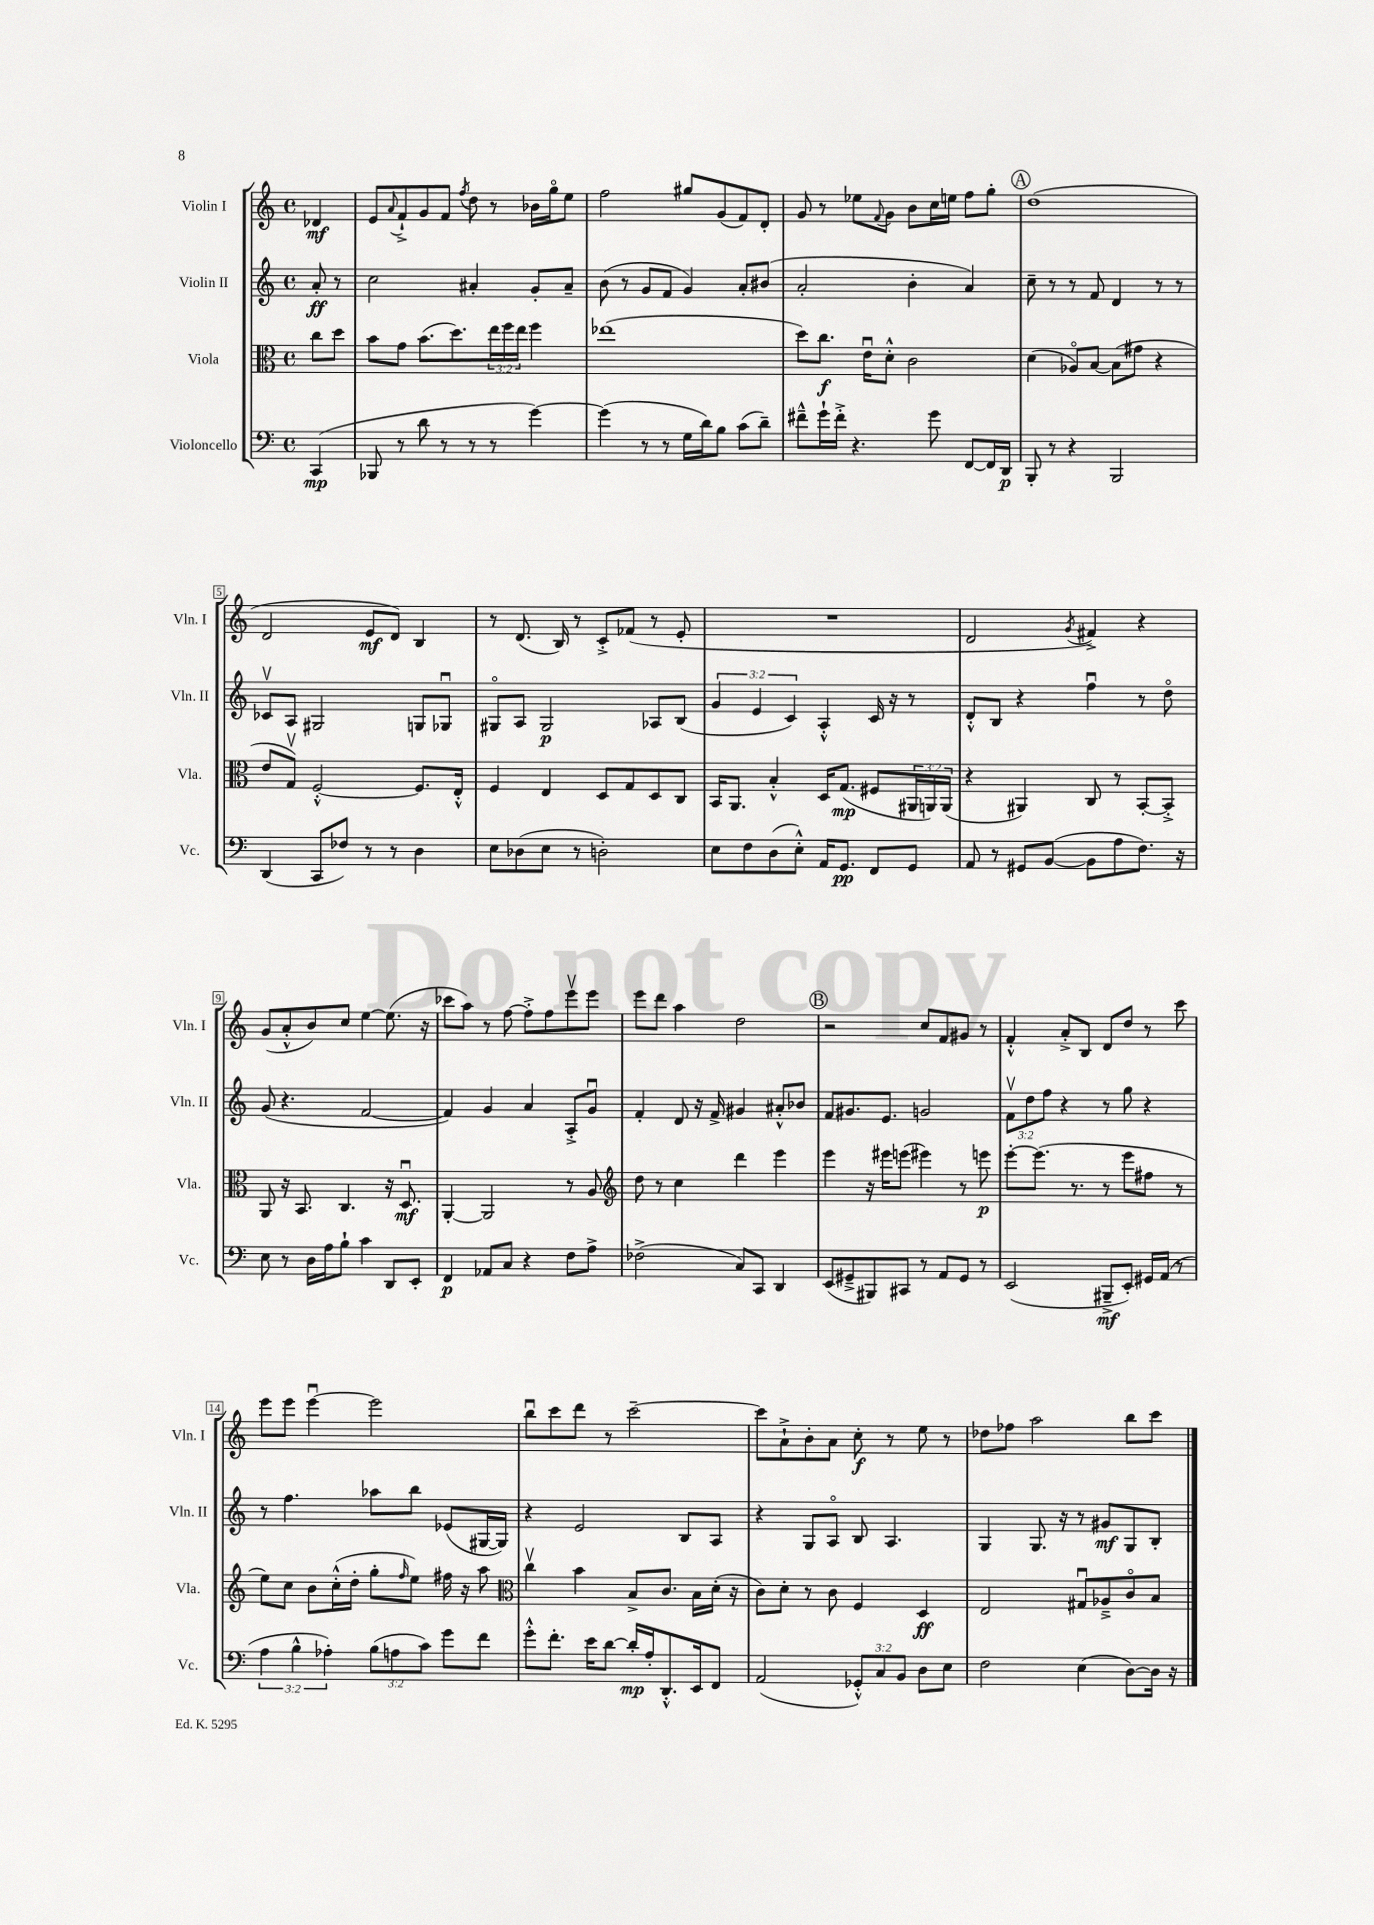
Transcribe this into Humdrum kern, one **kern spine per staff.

**kern	**dynam	**kern	**dynam	**kern	**dynam	**kern	**dynam
*part4	*part4	*part3	*part3	*part2	*part2	*part1	*part1
*staff4	*staff4	*staff3	*staff3	*staff2	*staff2	*staff1	*staff1
*I"Violoncello	*	*I"Viola	*	*I"Violin II	*	*I"Violin I	*
*I'Vc.	*	*I'Vla.	*	*I'Vln. II	*	*I'Vln. I	*
*clefF4	*	*clefC3	*	*clefG2	*	*clefG2	*
*k[]	*	*k[]	*	*k[]	*	*k[]	*
*M4/4	*	*M4/4	*	*M4/4	*	*M4/4	*
*met(c)	*	*met(c)	*	*met(c)	*	*met(c)	*
=	=	=	=	=	=	=	=
(4CC/	mp	8cc\L	.	8a'/	ff	4d-X/	mf
.	.	8dd\J	.	8r	.	.	.
=1	=1	=1	=1	=1	=1	=1	=1
8BBB-X/	.	8b\L	.	2cc\	.	8e/L	.
.	.	.	.	.	.	8qqa/	.
8r	.	8g\J	.	.	.	8f`^/	.
8d\	.	(8.b\L	.	.	.	8g/	.
8r	.	.	.	.	.	8f/J	.
.	.	8.dd\)	.	.	.	.	.
.	.	.	.	.	.	8qff/	.
8r	.	.	.	4a#X'/	.	8dd\	.
8r	.	24ee\L	.	.	.	8r	.
.	.	24ff\	.	.	.	.	.
.	.	24ee\JJ	.	.	.	.	.
[4g\)	.	4ff\	.	8g'/L	.	16b-X\LL	.
.	.	.	.	.	.	16gg\J	.
.	.	.	.	8a#~/J	.	8ee\J	.
=2	=2	=2	=2	=2	=2	=2	=2
(4g\]	.	(1ee-X	.	(8b\	.	2ff\	.
.	.	.	.	8r	.	.	.
8r	.	.	.	8g/L	.	.	.
8r	.	.	.	8f/J	.	.	.
16G\LL	.	.	.	4g/)	.	8gg#X/L	.
16d\J)	.	.	.	.	.	.	.
8B\J	.	.	.	.	.	(8g/	.
(8c\L	.	.	.	8a'/L	.	8f/)	.
8d~\J)	.	.	.	(8b#X/J	.	8d'/J	.
=3	=3	=3	=3	=3	=3	=3	=3
8f#X~^^\L	.	8dd\L)	.	2a'/	.	8g/	.
16g`\L	.	8.cc\J	f	.	.	8r	.
16f#'^\JJ	.	.	.	.	.	.	.
4.r	.	.	.	.	.	8ee-X\L	.
.	.	16eu\KL	.	.	.	.	.
.	.	.	.	.	.	8qqf/	.
.	.	8d'^^\J	.	.	.	8g\J	.
.	.	2c\	.	4b'\	.	8b\L	.
8g\	.	.	.	.	.	16cc\L	.
.	.	.	.	.	.	16een\JJ	.
[8FF/L	.	.	.	4a/)	.	8ff\L	.
16FF/L]	.	.	.	.	.	8gg'\J	.
16DD/JJ	p	.	.	.	.	.	.
!!LO:REH:place=s1:t=A
=4	=4	=4	=4	=4	=4	=4	=4
8BBB'/	.	(4d\	.	8cc~\	.	(1dd	.
8r	.	.	.	8r	.	.	.
4r	.	8A-X/L)	.	8r	.	.	.
.	.	[8B/J	.	8f/	.	.	.
2BBB/	.	(8B\L]	.	4d/	.	.	.
.	.	8g#X\J	.	.	.	.	.
.	.	4r	.	8r	.	.	.
.	.	.	.	8r	.	.	.
!!LO:LB:g=z
=5	=5	=5	=5	=5	=5	=5	=5
(4DD/	.	8e/L	.	8c-Xv/L	.	2d/	.
.	.	8Gv/J)	.	8A/J	.	.	.
8CC/L	.	[2F'^^/	.	2G#X/	.	.	.
8F-X/J)	.	.	.	.	.	.	.
8r	.	.	.	.	.	8e/L	mf
8r	.	.	.	.	.	8d/J)	.
4D\	.	8.F/L]	.	8Gn/L	.	4B/	.
.	.	.	.	8G-Xu/J	.	.	.
.	.	16E'^^/Jk	.	.	.	.	.
=6	=6	=6	=6	=6	=6	=6	=6
8E\L	.	4F/	.	8G#X/L	.	8r	.
(8D-X\	.	.	.	8A/J	.	(8.d/	.
8E\J	.	4E/	.	2G#/	p	.	.
.	.	.	.	.	.	16B/)	.
8r	.	.	.	.	.	8r	.
2Dn'\)	.	8D/L	.	.	.	8c'^/L	.
.	.	8G/	.	.	.	(8f-X/J	.
.	.	8D/	.	8A-X/L	.	8r	.
.	.	8C/J	.	(8B/J	.	8e'/	.
=7	=7	=7	=7	=7	=7	=7	=7
8E\L	.	16BB/KL	.	6g/	.	1r	.
.	.	8.AA/J	.	.	.	.	.
8F\	.	.	.	.	.	.	.
.	.	.	.	6e/	.	.	.
(8D\	.	4B'^^/	.	.	.	.	.
.	.	.	.	6c/)	.	.	.
8E'^^\J)	.	.	.	.	.	.	.
16AA/KL	.	16D/KL	.	4A'^^/	.	.	.
8.GG/J	pp	(8.G/J	mp	.	.	.	.
8FF/L	.	8F#X/L	.	16c/	.	.	.
.	.	.	.	16r	.	.	.
8GG/J	.	24AA#X/L	.	8r	.	.	.
.	.	24AAn/)	.	.	.	.	.
.	.	(24AA/JJ	.	.	.	.	.
=8	=8	=8	=8	=8	=8	=8	=8
8AA/	.	4r	.	8d'^^/L	.	2d/	.
8r	.	.	.	8B/J	.	.	.
8GG#X/L	.	4AA#X/)	.	4r	.	.	.
([8BB/J	.	.	.	.	.	.	.
.	.	.	.	.	.	8qg/	.
8BB\L]	.	8C/	.	4ffu\	.	4f#X^/)	.
8A\	.	8r	.	.	.	.	.
8.F\J)	.	[8BB'/L	.	8r	.	4r	.
.	.	8BB'^/J]	.	8dd\	.	.	.
16r	.	.	.	.	.	.	.
!!LO:LB:g=z
=9	=9	=9	=9	=9	=9	=9	=9
8E\	.	8AA/	.	(8g/	.	(8g/L	.
8r	.	16r	.	4.r	.	8a'^^/	.
.	.	8.BB/	.	.	.	.	.
16D\LL	.	.	.	.	.	8b/)	.
16A\J	.	.	.	.	.	.	.
8B`\J	.	4.C/	.	.	.	8cc/J	.
4c\	.	.	.	[2f/	.	[4ee\	.
8DD/L	.	16r	.	.	.	(8.ee\]	.
.	.	8.Du/	mf	.	.	.	.
8EE'/J	.	.	.	.	.	.	.
.	.	.	.	.	.	16r	.
=10	=10	=10	=10	=10	=10	=10	=10
4FF/	p	[4AA'/	.	4f/])	.	8ccc-X\L	.
.	.	.	.	.	.	8aa\J)	.
8AA-X/L	.	2AA/]	.	4g/	.	8r	.
8C/J	.	.	.	.	.	[8ff\	.
4r	.	.	.	4a/	.	8ff'^\L]	.
.	.	.	.	.	.	8ff\	.
8F\L	.	8r	.	8A'^/L	.	8eeev\	.
8A^\J	.	8A/	.	8gu/J	.	8eee\J	.
=11	=11	=11	=11	=11	=11	=11	=11
*	*	*clefG2	*	*	*	*	*
(2F-X^\	.	8dd\	.	4f'/	.	8eee\L	.
.	.	8r	.	.	.	8ddd\J	.
.	.	4cc\	.	8d/	.	4aa\	.
.	.	.	.	16r	.	.	.
.	.	.	.	16f^/	.	.	.
8C/L)	.	4ddd\	.	4g#X/	.	2dd\	.
8CC/J	.	.	.	.	.	.	.
4DD/	.	4eee\	.	8a#X'^^/L	.	.	.
.	.	.	.	8b-X/J	.	.	.
!!LO:REH:place=s1:t=B
=12	=12	=12	=12	=12	=12	=12	=12
(8EE/L	.	4eee\	.	8f/L	.	2r	.
8GG#X~^/	.	.	.	8.g#X/	.	.	.
8BBB#X/)	.	16r	.	.	.	.	.
.	.	16eee#X\KL	.	8.e/J	.	.	.
8CC#X/J	.	(8eeen\J	.	.	.	.	.
8r	.	4eee#X\)	.	2gn/	.	8cc/L	.
8AA/L	.	.	.	.	.	8f/	.
8GG#/J	.	8r	.	.	.	8g#X/J	.
8r	.	8eeen\	p	.	.	8r	.
=13	=13	=13	=13	=13	=13	=13	=13
(2EE/	.	[8eee'\L	.	12fv\L	.	4f'^^/	.
.	.	.	.	12dd\	.	.	.
.	.	(8.eee\J]	.	.	.	.	.
.	.	.	.	12ff\J	.	.	.
.	.	.	.	4r	.	8a'^/L	.
.	.	8.r	.	.	.	.	.
.	.	.	.	.	.	8B/J	.
8BBB#X~^/L	mf	8r	.	8r	.	8d/L	.
8EE'/J)	.	8eee\L	.	8gg\	.	8dd/J	.
16GG#X/LL	.	8ff#X\J	.	4r	.	8r	.
(16AA/JJ	.	.	.	.	.	.	.
8r	.	8r	.	.	.	8ccc\	.
!!LO:LB:g=z
=14	=14	=14	=14	=14	=14	=14	=14
6A\	.	8ee\L)	.	8r	.	8eee\L	.
.	.	8cc\J	.	4.ff\	.	8eee\J	.
6B^^\	.	.	.	.	.	.	.
.	.	8b\L	.	.	.	[4eeeu\	.
6A-X'\)	.	.	.	.	.	.	.
.	.	(16cc'^^\L	.	.	.	.	.
.	.	16dd'\JJ	.	.	.	.	.
(12B\L	.	8gg'\L	.	8aa-X\L	.	2eee\]	.
12An\	.	.	.	.	.	.	.
.	.	16qqff/	.	.	.	.	.
.	.	8ee\J)	.	8bb\J	.	.	.
12c\J)	.	.	.	.	.	.	.
8g\L	.	16ff#X\	.	(8e-X/L	.	.	.
.	.	16r	.	.	.	.	.
8f\J	.	8aa\	.	[16G#X/L	.	.	.
.	.	.	.	16G#/JJ])	.	.	.
=15	=15	=15	=15	=15	=15	=15	=15
*	*	*clefC3	*	*	*	*	*
8g'^^\L	.	4ccv\	.	4r	.	8bbu\L	.
8.f'\J	.	.	.	.	.	8ccc\	.
.	.	4b\	.	2e/	.	8ddd\J	.
16e\KL	.	.	.	.	.	.	.
[8d\J	.	.	.	.	.	8r	.
16d'/LL]	mp	8B^/L	.	.	.	[2ccc~\	.
16A'/J	.	.	.	.	.	.	.
8.DD'^^/	.	8.c/J	.	.	.	.	.
.	.	.	.	8B/L	.	.	.
16EE/k	.	16B\LL	.	.	.	.	.
8FF/J	.	(16d'\JJ	.	8A/J	.	.	.
.	.	16r	.	.	.	.	.
=16	=16	=16	=16	=16	=16	=16	=16
(2AA/	.	8c\L)	.	4r	.	8ccc\L]	.
.	.	8d'\J	.	.	.	8a`^\	.
.	.	8r	.	8G/L	.	8b'\	.
.	.	8c\	.	8A/J	.	8a\J	.
12GG-X'^^/L)	.	4F/	.	8B/	.	8cc'\	f
12C/	.	.	.	.	.	.	.
.	.	.	.	4.A/	.	8r	.
12BB/J	.	.	.	.	.	.	.
8D\L	.	4D/	ff	.	.	8ee\	.
8E\J	.	.	.	.	.	8r	.
=17	=17	=17	=17	=17	=17	=17	=17
2F\	.	2E/	.	4G/	.	8dd-X\L	.
.	.	.	.	.	.	8ff-X\J	.
.	.	.	.	8.G/	.	2aa\	.
.	.	.	.	16r	.	.	.
(4E\	.	8G#Xu/L	.	8r	.	.	.
.	.	8A-X~^/	.	8g#X/L	mf	.	.
[8D\L)	.	8c/	.	8G/	.	8bb\L	.
16D\Jk]	.	8B/J	.	8B'/J	.	8ccc\J	.
16r	.	.	.	.	.	.	.
==	==	==	==	==	==	==	==
*-	*-	*-	*-	*-	*-	*-	*-
